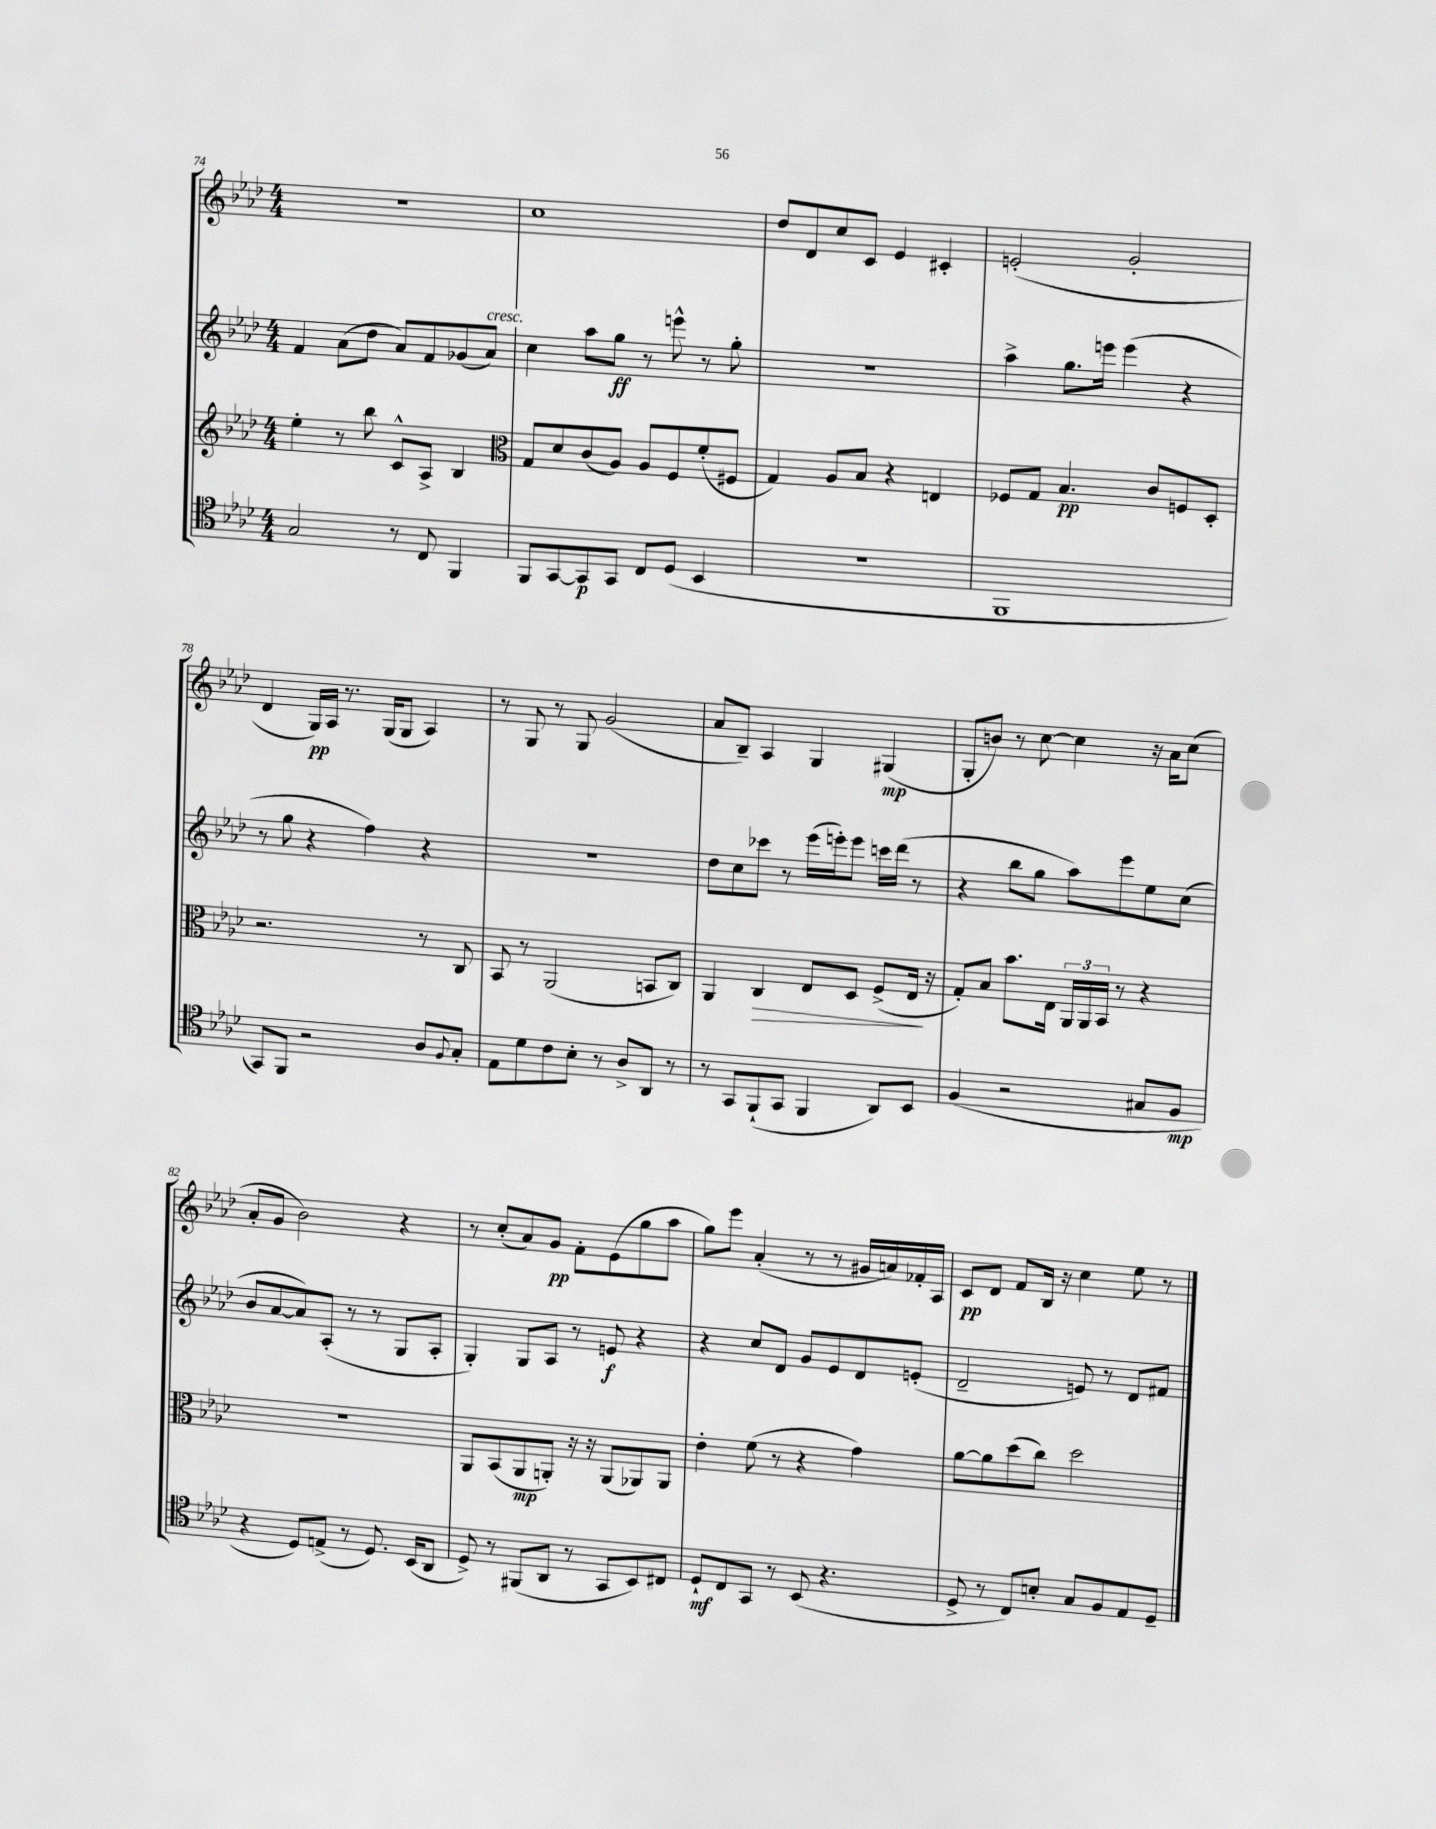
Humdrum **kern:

**kern	**dynam	**kern	**dynam	**kern	**dynam	**kern	**dynam
*part4	*part4	*part3	*part3	*part2	*part2	*part1	*part1
*staff4	*staff4	*staff3	*staff3	*staff2	*staff2	*staff1	*staff1
*clefC4	*	*clefG2	*	*clefG2	*	*clefG2	*
*k[b-e-a-d-]	*	*k[b-e-a-d-]	*	*k[b-e-a-d-]	*	*k[b-e-a-d-]	*
*M4/4	*	*M4/4	*	*M4/4	*	*M4/4	*
=74	=74	=74	=74	=74	=74	=74	=74
2G/	.	4ee-'\	.	4f/	.	1r	.
.	.	8r	.	(8a-\L	.	.	.
.	.	8bb-\	.	8dd-\J	.	.	.
8r	.	8c^^/L	.	8a-/L)	.	.	.
8C/	.	8A-^/J	.	8f/	.	.	.
4FF/	.	4B-/	.	(8g-X/	.	.	.
!	!	!	!	!LO:TX:a:i:t=cresc.	!	!	!
.	.	.	.	8a-/J)	.	.	.
=75	=75	=75	=75	=75	=75	=75	=75
*	*	*clefC3	*	*	*	*	*
8FF/L	.	8G/L	.	4cc\	.	1cc	.
[8GG/	.	8d-/	.	.	.	.	.
8GG/]	p	(8c/	.	8aa-\L	.	.	.
8GG/J	.	8A-/J)	.	8gg\J	ff	.	.
8C/L	.	8A-/L	.	8r	.	.	.
(8D-/J	.	8F/	.	8eeen^^\	.	.	.
4BB-/	.	(8f'/	.	8r	.	.	.
.	.	8F#X/J	.	8gg'\	.	.	.
=76	=76	=76	=76	=76	=76	=76	=76
1r	.	4G/)	.	1r	.	8dd-/L	.
.	.	.	.	.	.	8d-/	.
.	.	8A-/L	.	.	.	8cc/	.
.	.	8B-/J	.	.	.	8c/J	.
.	.	4r	.	.	.	4e-/	.
.	.	4En/	.	.	.	4c#X'/	.
=77	=77	=77	=77	=77	=77	=77	=77
1FF	.	8F-X/L	.	4aa-^\	.	(2en'/	.
.	.	8G/J	.	.	.	.	.
.	.	4.B-/	pp	8.gg\L	.	.	.
.	.	.	.	16eeen\Jk	.	.	.
.	.	.	.	(4eee\	.	2g'/	.
.	.	8c/L	.	.	.	.	.
.	.	8Fn/	.	4r	.	.	.
.	.	8D-'/J	.	.	.	.	.
!!LO:LB:g=z
=78	=78	=78	=78	=78	=78	=78	=78
8GG/L)	.	2.r	.	8r	.	4d-/	.
8FF/J	.	.	.	8gg\	.	.	.
2r	.	.	.	4r	.	16G/LL)	pp
.	.	.	.	.	.	16A-/JJ	.
.	.	.	.	.	.	8.r	.
.	.	.	.	4ff\)	.	.	.
.	.	.	.	.	.	(16G/KL	.
.	.	.	.	.	.	8G/J	.
8A-/L	.	8r	.	4r	.	4A-/)	.
8qqF/	.	.	.	.	.	.	.
8G'/J	.	8C/	.	.	.	.	.
=79	=79	=79	=79	=79	=79	=79	=79
8E-\L	.	8BB-/	.	1r	.	8r	.
8d-\	.	8r	.	.	.	8G/	.
8c\	.	(2AA-/	.	.	.	8r	.
8B-'\J	.	.	.	.	.	8G/	.
8r	.	.	.	.	.	(2g/	.
8A-^/L	.	.	.	.	.	.	.
8AA-/J	.	8BBn/L	.	.	.	.	.
8r	.	8C/J)	.	.	.	.	.
=80	=80	=80	=80	=80	=80	=80	=80
8r	.	4AA-/	.	8dd-\L	.	8a-/L	.
8GG/L	.	.	.	8cc\	.	8B-~/J)	.
!	!	!	!LO:HP:b	!	!	!	!
(8FF`/	.	4C/	>	8ccc-X\J	.	4A-/	.
8GG/J	.	.	.	8r	.	.	.
4FF/	.	8E-/L	.	(16eee-\LL	.	4G/	.
.	.	.	.	16eeen'\J)	.	.	.
.	.	8D-/J	.	8eee\J	.	.	.
8AA-/L)	.	(8F^/L	.	16cccn\LL	.	(4G#X/	mp
.	.	.	.	(16ddd-\JJ	.	.	.
8BB-/J	.	16E-/Jk	.	8r	.	.	.
.	.	16r	]	.	.	.	.
=81	=81	=81	=81	=81	=81	=81	=81
(4F/	.	8G'/L)	.	4r	.	8G'/L	.
.	.	8B-/J	.	.	.	8bn/J)	.
2r	.	8.b-\L	.	8bb-\L	.	8r	.
.	.	.	.	8gg\J	.	[8cc\	.
.	.	16E-\Jk	.	.	.	.	.
.	.	24AA-/LL	.	8aa-\L)	.	4cc\]	.
.	.	24AA-/	.	.	.	.	.
.	.	24BB-/JJ	.	.	.	.	.
.	.	8r	.	8eee-\	.	.	.
8G#X/L	.	4r	.	8ee-\	.	16r	.
.	.	.	.	.	.	16a-\KL	.
8F/J	mp	.	.	(8cc\J	.	(8cc\J	.
!!LO:LB:g=z
=82	=82	=82	=82	=82	=82	=82	=82
4r	.	1r	.	8b-/L	.	8a-'/L	.
.	.	.	.	[8a-/	.	8g/J	.
8D-/L)	.	.	.	8a-/])	.	2b-\)	.
(8En^/J	.	.	.	(8A-'/J	.	.	.
8r	.	.	.	8r	.	.	.
8.D-/)	.	.	.	8r	.	.	.
.	.	.	.	8G/L	.	4r	.
(16BB-/KL	.	.	.	.	.	.	.
8AA-/J	.	.	.	8A-'/J	.	.	.
=83	=83	=83	=83	=83	=83	=83	=83
8D-^/)	.	8AA-/L	.	4G'/)	.	8r	.
8r	.	(8BB-/	.	.	.	(8cc'/L	.
(8FF#X/L	.	8AA-/	mp	8G/L	.	8a-/)	.
8AA-/J	.	8AAn'/J)	.	8A-/J	.	8g/J	pp
8r	.	16r	.	8r	.	8f'\L	.
.	.	16r	.	.	.	.	.
8GG/L	.	(8AA/L	.	8en/	f	(8e-\	.
8BB-/)	.	8AA-X/)	.	4r	.	8gg\	.
8C#X/J	.	8AA-/J	.	.	.	8aa-\J	.
=84	=84	=84	=84	=84	=84	=84	=84
8D-`/L	mf	4e-'\	.	4r	.	8gg\L)	.
8C/	.	.	.	.	.	8eee-\J	.
8GG/J	.	(8f\	.	8cc/L	.	(4a-'/	.
8r	.	8r	.	8d-/J	.	.	.
(8BB-/	.	4r	.	8g/L	.	8r	.
4.r	.	.	.	8e-/	.	8r	.
.	.	4g\)	.	8d-/	.	16g#X/LL	.
.	.	.	.	.	.	16an/)	.
.	.	.	.	(8en'/J	.	16f-X'/	.
.	.	.	.	.	.	16A-/JJ	.
=85	=85	=85	=85	=85	=85	=85	=85
8D-^/	.	[8a-\L	.	2d-~/	.	8c/L	pp
8r	.	8a-\]	.	.	.	8d-/J	.
8C/L)	.	(8dd-\	.	.	.	8f/L	.
8Bn'/J	.	8cc\J)	.	.	.	16B-/Jk	.
.	.	.	.	.	.	16r	.
8G/L	.	2dd-\	.	8en/)	.	4cc\	.
8F/	.	.	.	8r	.	.	.
8E-/	.	.	.	8d-/L	.	8ee-\	.
8D-~/J	.	.	.	8f#X/J	.	8r	.
==	==	==	==	==	==	==	==
*-	*-	*-	*-	*-	*-	*-	*-
